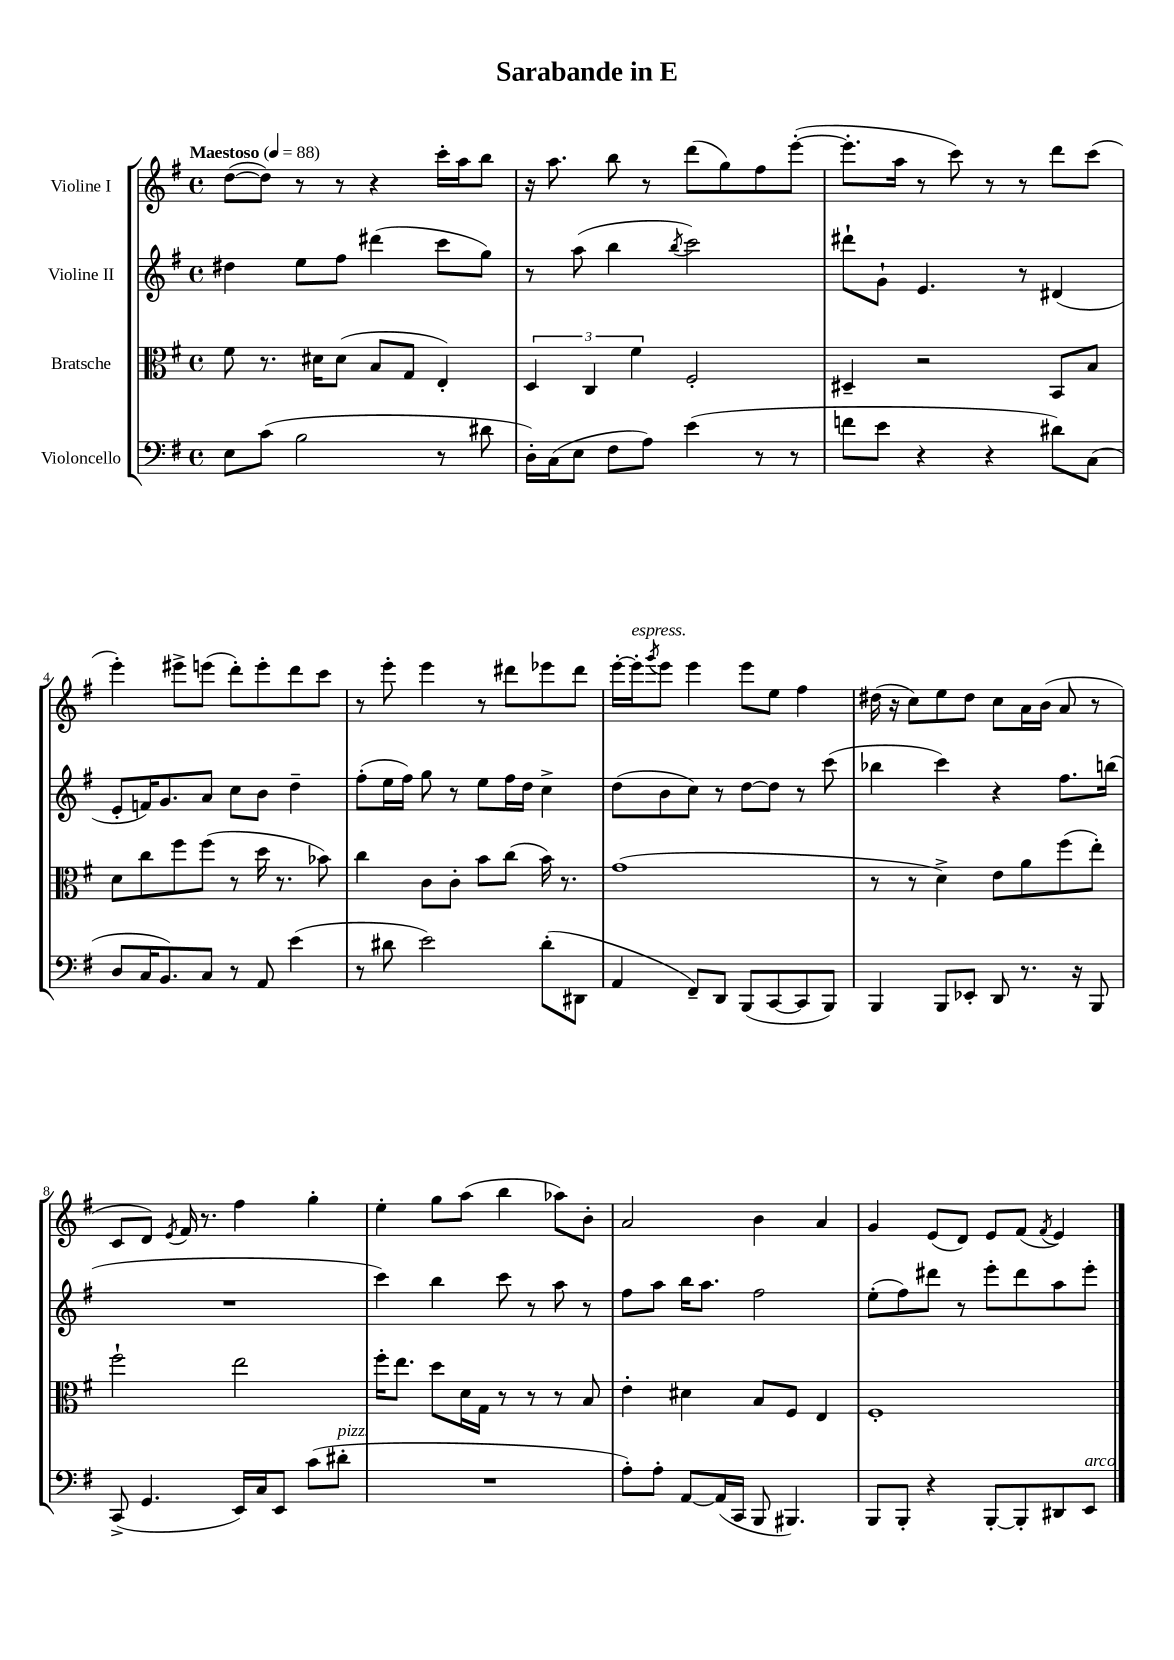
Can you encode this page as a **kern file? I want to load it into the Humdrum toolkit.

**kern	**kern	**kern	**kern
*staff4	*staff3	*staff2	*staff1
*clefF4	*clefC3	*clefG2	*clefG2
*k[f#]	*k[f#]	*k[f#]	*k[f#]
*M4/4	*M4/4	*M4/4	*M4/4
*met(c)	*met(c)	*met(c)	*met(c)
*MM88	*MM88	*MM88	*MM88
8E\L	8f#\	4dd#\	([8dd\L
(8c\J	8.r	.	8dd\]J)
2B\	.	8ee\L	8r
.	16d#\LK	.	.
.	(8d#\J	8ff#\J	8r
.	8B/L	(4ddd#\	4r
.	8G/J	.	.
8r	4E'/)	8ccc\L	16ccc'\LL
.	.	.	16aa\J
8d#\	.	8gg\J)	8bb\J
=	=	=	=
16D'\LL)	6D/	8r	16r
(16C\J	.	.	8.aa\
8E\J	.	(8aa\	.
.	6C/	.	.
8F#\L	.	4bb\	8bb\
.	6f#\	.	.
8A\J)	.	.	8r
.	.	8qbb/	.
(4e\	2F#'/	2ccc\)	(8ddd\L
.	.	.	8gg\)
8r	.	.	8ff#\
8r	.	.	([8eee'\J
=	=	=	=
8f\L	4D#~/	8ddd#`\L	8.eee'\]L
8e\J	.	8g`\J	.
.	.	.	16aa\Jk
4r	2r	4.e/	8r
.	.	.	8ccc\)
4r	.	.	8r
.	.	8r	8r
8d#\L)	8BB/L	(4d#/	8ddd\L
(8C\J	8B/J	.	(8ccc\J
=	=	=	=
8D/L	8d\L	8e'/L	4eee'\)
16C/K	8cc\	16f/K)	.
8.BB/)	.	8.g/	.
.	8ff#\	.	8eee#^\L
8C/J	(8ff#\J	8a/J	(8eee\J
8r	8r	8cc\L	8ddd'\L)
8AA/	16dd\	8b\J	8eee'\
.	8.r	.	.
(4e\	.	4dd~\	8ddd\
.	8b-\)	.	8ccc\J
=	=	=	=
8r	4cc\	(8ff#'\L	8r
8d#\	.	16ee\L	8eee'\
.	.	16ff#\JJ)	.
2e\)	8c\L	8gg\	4eee\
.	8c'\J	8r	.
.	8b\L	8ee\L	8r
.	(8cc\J	16ff#\L	8ddd#\L
.	.	16dd\JJ	.
(8d#'\L	16b\)	4cc^\	8eee-\
.	8.r	.	.
8DD#\J	.	.	8ddd#\J
=	=	=	=
4AA/	(1g	(8dd\L	[16eee'\LL
.	.	.	16eee'\]J
.	.	.	8qggg/
.	.	8b\	8eee\J
8FF#~/L)	.	8cc\J)	4eee\
8DD/J	.	8r	.
(8BBB/L	.	[8dd\L	8eee\L
[8CC/	.	8dd\]J	8ee\J
8CC/]	.	8r	4ff#\
8BBB/J)	.	(8ccc\	.
=	=	=	=
4BBB/	8r	4bb-\	(16dd#\
.	.	.	16r
.	8r	.	8cc\L)
8BBB/L	4d^\)	4ccc\)	8ee\
8EE-'/J	.	.	8dd#\J
8DD/	8e\L	4r	8cc\L
8.r	8a\	.	16a\L
.	.	.	(16b\JJ
.	(8ff#\	8.ff#\L	8a/
16r	.	.	.
8BBB/	8ee'\J)	.	8r
.	.	(16bb\Jk	.
=	=	=	=
(8CC^/	2ff#`\	1r	8c/L
4.GG/	.	.	8d/J)
.	.	.	8qe/
.	.	.	16f#/
.	.	.	8.r
16EE/LL)	2ee\	.	4ff#\
16C/J	.	.	.
8EE/J	.	.	.
(8c\L	.	.	4gg'\
8d#'\J	.	.	.
=	=	=	=
1r	16ff#'\LK	4ccc\)	4ee'\
.	8.ee\J	.	.
.	8dd\L	4bb\	8gg\L
.	16d\L	.	(8aa\J
.	16G\JJ	.	.
.	8r	8ccc\	4bb\
.	8r	8r	.
.	8r	8aa\	8aa-\L)
.	8B/	8r	8b'\J
=	=	=	=
8A'\L)	4e'\	8ff#\L	2a/
8A'\J	.	8aa\J	.
[8AA/L	4d#\	16bb\LK	.
.	.	8.aa\J	.
(16AA/]L	.	.	.
16CC/JJ	.	.	.
8BBB/	8B/L	2ff#\	4b\
4.BBB#/)	8F#/J	.	.
.	4E/	.	4a/
=	=	=	=
8BBB/L	1F#'	(8ee'\L	4g/
8BBB'/J	.	8ff#\)	.
4r	.	8ddd#\J	(8e/L
.	.	8r	8d/J)
[8BBB'/L	.	8eee'\L	8e/L
8BBB'/]	.	8ddd#\	(8f#/J
.	.	.	8qf#/
8DD#/	.	8aa\	4e/)
8EE/J	.	8eee'\J	.
==	==	==	==
*-	*-	*-	*-
